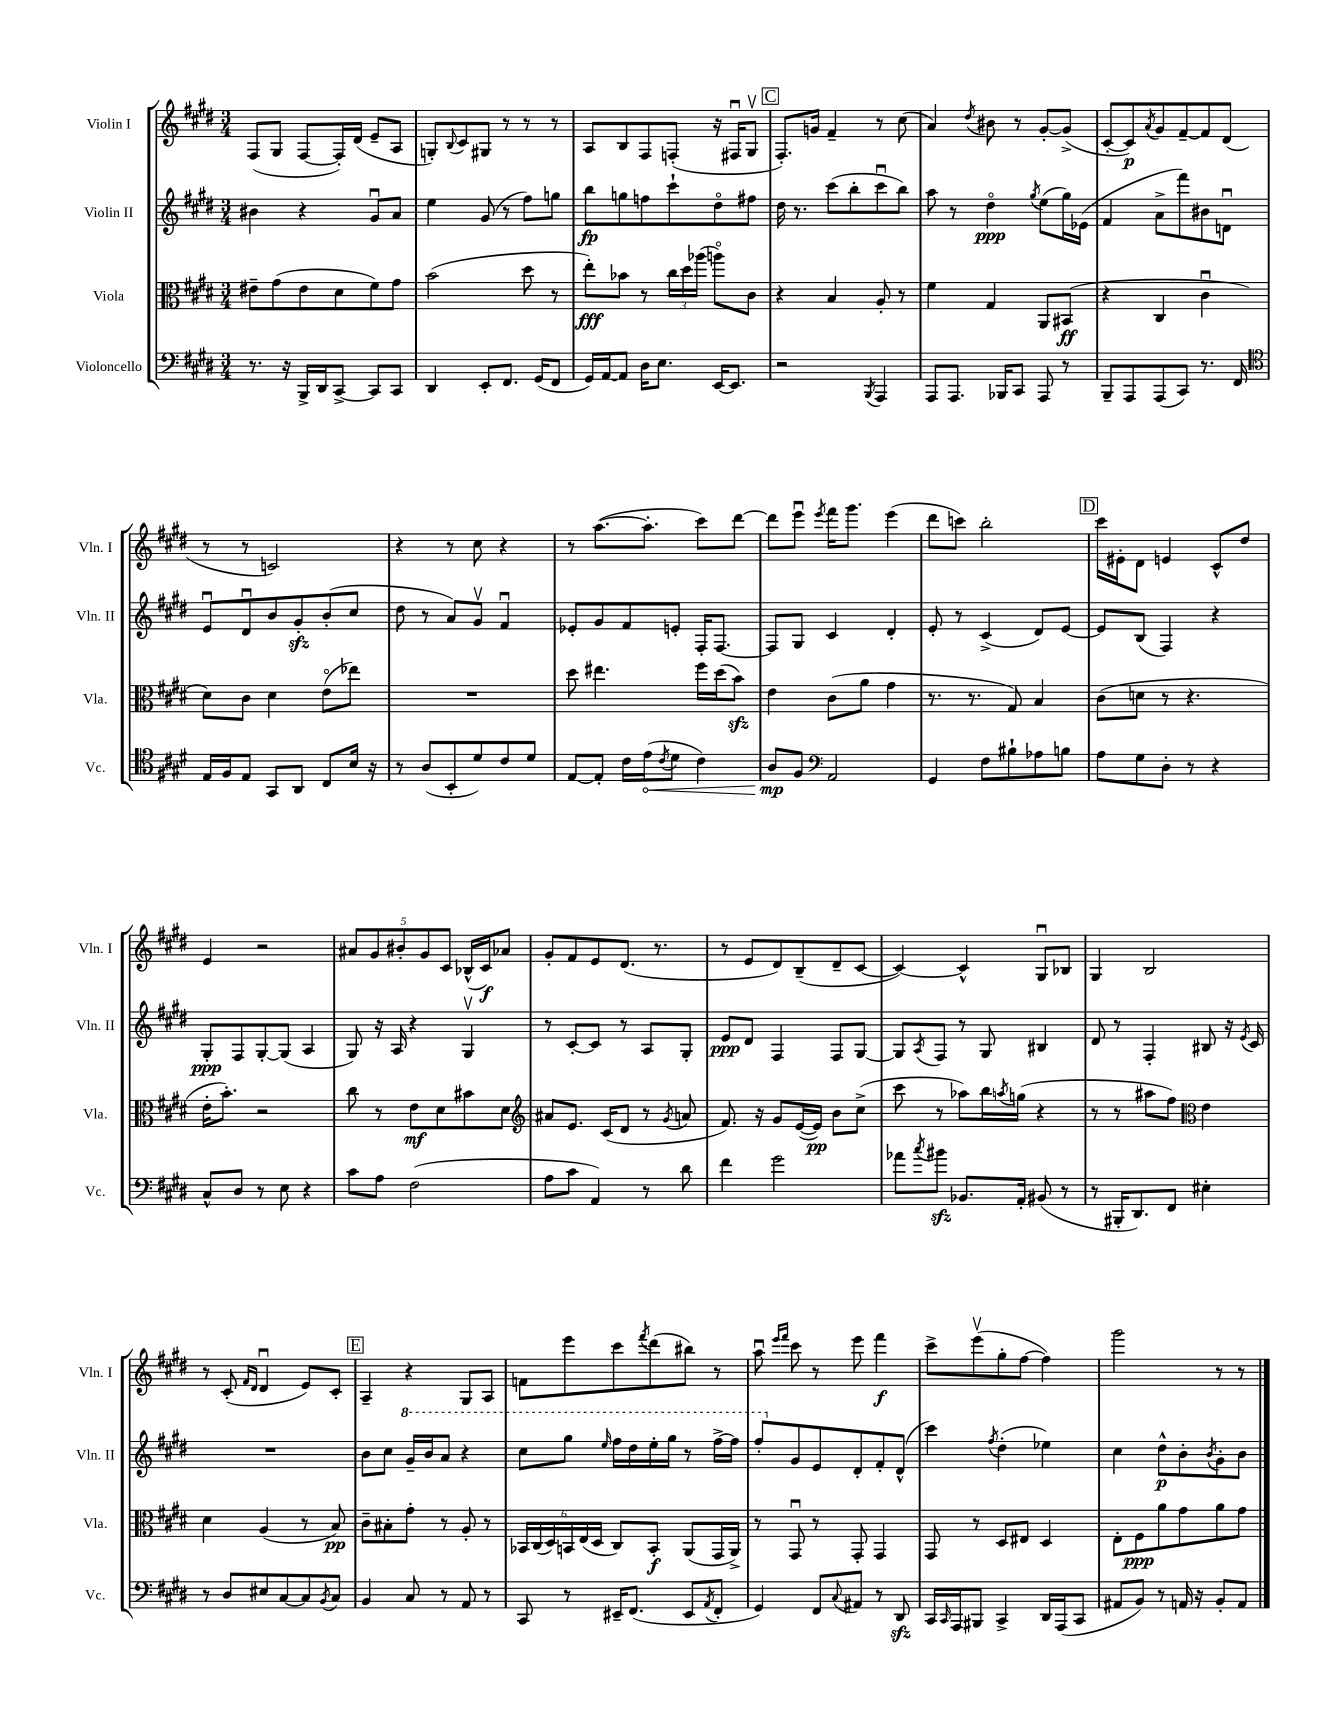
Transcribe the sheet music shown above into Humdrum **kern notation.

**kern	**dynam	**kern	**dynam	**kern	**dynam	**kern	**dynam
*part4	*part4	*part3	*part3	*part2	*part2	*part1	*part1
*staff4	*staff4	*staff3	*staff3	*staff2	*staff2	*staff1	*staff1
*I"Violoncello	*	*I"Viola	*	*I"Violin II	*	*I"Violin I	*
*I'Vc.	*	*I'Vla.	*	*I'Vln. II	*	*I'Vln. I	*
*clefF4	*	*clefC3	*	*clefG2	*	*clefG2	*
*k[f#c#g#d#]	*	*k[f#c#g#d#]	*	*k[f#c#g#d#]	*	*k[f#c#g#d#]	*
*M3/4	*	*M3/4	*	*M3/4	*	*M3/4	*
=48	=48	=48	=48	=48	=48	=48	=48
8.r	.	8e#X~\L	.	4b#X\	.	(8F#/L	.
.	.	(8g#\	.	.	.	8G#/J	.
16r	.	.	.	.	.	.	.
16BBB^/LL	.	8e#\	.	4r	.	[8F#/L	.
16DD#/J	.	.	.	.	.	.	.
[8CC#^/J	.	8d#\	.	.	.	16F#'/L])	.
.	.	.	.	.	.	(16d#/JJ	.
8CC#/L]	.	8f#\)	.	8g#u/L	.	8e~/L	.
8CC#/J	.	8g#\J	.	8a/J	.	8A/J	.
=49	=49	=49	=49	=49	=49	=49	=49
4DD#/	.	(2b\	.	4ee\	.	8Gn'/L)	.
.	.	.	.	.	.	8qqB/	.
.	.	.	.	.	.	8c#/	.
8EE'/L	.	.	.	(8g#/	.	8G#X/J	.
8.FF#/J	.	.	.	8r	.	8r	.
.	.	8dd#\	.	8ff#\L)	.	8r	.
(16GG#/KL	.	.	.	.	.	.	.
8FF#/J	.	8r	.	8ggn\J	.	8r	.
=50	=50	=50	=50	=50	=50	=50	=50
16GG#/LL)	.	8ee'\L)	fff	8bb\L	fp	8A/L	.
[16AA/J	.	.	.	.	.	.	.
8AA/J]	.	8b-X\J	.	8ggn\	.	8B/	.
16D#\KL	.	8r	.	8ffn\	.	8F#/	.
8.E\J	.	.	.	.	.	.	.
.	.	24cc#\LL	.	8ccc#`\	.	(8Fn'/J	.
.	.	24dd#\	.	.	.	.	.
.	.	(24aa-X\JJ	.	.	.	.	.
[16EE/KL	.	8aan\L)	.	8dd#\	.	16r	.
8.EE/J]	.	.	.	.	.	16F#Xu/KL	.
.	.	8c#\J	.	8ff#X\J	.	8G#v/J	.
!!LO:REH:place=s1:t=C
=51	=51	=51	=51	=51	=51	=51	=51
2r	.	4r	.	16dd#\	.	8.F#'/L)	.
.	.	.	.	8.r	.	.	.
.	.	.	.	.	.	16gn/Jk	.
.	.	4B/	.	(8ccc#\L	.	4f#~/	.
.	.	.	.	8bb'\	.	.	.
8qBBB/	.	.	.	.	.	.	.
4AAA/	.	8A'/	.	8ccc#u\	.	8r	.
.	.	8r	.	8bb\J)	.	(8cc#\	.
=52	=52	=52	=52	=52	=52	=52	=52
8AAA/L	.	4f#\	.	8aa\	.	4a/)	.
8.AAA/J	.	.	.	8r	.	.	.
.	.	.	.	.	.	8qdd#/	.
.	.	4G#/	.	4dd#\	ppp	8b#X\	.
16BBB-X/KL	.	.	.	.	.	.	.
8CC#/J	.	.	.	.	.	8r	.
.	.	.	.	8qgg#/	.	.	.
8AAA/	.	8AA/L	.	(8ee\L	.	[8g#'/L	.
8r	.	(8BB#X/J	ff	16gg#\L)	.	(8g#^/J]	.
.	.	.	.	(16e-X\JJ	.	.	.
=53	=53	=53	=53	=53	=53	=53	=53
8BBB~/L	.	4r	.	4f#/	.	[8c#'/L	.
8AAA/	.	.	.	.	.	8c#/])	p
.	.	.	.	.	.	8qa/	.
(8AAA/	.	4C#/	.	8a^\L	.	8g#/	.
8CC#/J)	.	.	.	8fff#\)	.	[8f#~/	.
8.r	.	4c#u\	.	8b#X\	.	8f#/]	.
.	.	.	.	8dnu\J	.	(8d#/J	.
16FF#/	.	.	.	.	.	.	.
!!LO:LB:g=z
=54	=54	=54	=54	=54	=54	=54	=54
*clefC4	*	*	*	*	*	*	*
16E/LL	.	8d#\L)	.	8eu/L	.	8r	.
16F#/J	.	.	.	.	.	.	.
8E/J	.	8c#\J	.	8d#u/	.	8r	.
8GG#/L	.	4d#\	.	8b/	.	2cn/)	.
8AA/J	.	.	.	8g#zz'/	.	.	.
8C#/L	.	(8e\L	.	(8b'/	.	.	.
16B/Jk	.	8ee-X\J)	.	8cc#/J	.	.	.
16r	.	.	.	.	.	.	.
=55	=55	=55	=55	=55	=55	=55	=55
8r	.	2.r	.	8dd#\	.	4r	.
(8A/L	.	.	.	8r	.	.	.
8BB'/	.	.	.	8a/L)	.	8r	.
8d#/)	.	.	.	8g#v/J	.	8cc#\	.
8c#/	.	.	.	4f#u/	.	4r	.
8d#/J	.	.	.	.	.	.	.
=56	=56	=56	=56	=56	=56	=56	=56
[8E/L	.	8dd#\	.	8e-X'/L	.	8r	.
8E'/J]	.	4.ee#X\	.	8g#/	.	([8.aa\L	.
16c#\LL	.	.	.	8f#/	.	.	.
!	!LO:HP:b	!	!	!	!	!	!
(16e\J	<	.	.	.	.	8.aa'\J]	.
8qc#/	.	.	.	.	.	.	.
8d#\J	.	.	.	8en'/J	.	.	.
4c#\)	.	16ff#\LL	.	16F#'/KL	.	8ccc#\L)	.
.	.	(16dd#\J	.	[8.F#/J	.	.	.
.	.	8bzz\J)	.	.	.	[8ddd#\J	.
=57	=57	=57	=57	=57	=57	=57	=57
8A/L	mp	4e\	.	8F#/L]	.	8ddd#\L]	.
8F#/J	[	.	.	8G#/J	.	8eeeu\J	.
*clefF4	*	*	*	*	*	*	*
.	.	.	.	.	.	8qeee/	.
2AA/	.	(8c#\L	.	4c#/	.	16fff#\KL	.
.	.	.	.	.	.	8.ggg#\J	.
.	.	8a\J	.	.	.	.	.
.	.	4g#\	.	4d#'/	.	(4eee\	.
=58	=58	=58	=58	=58	=58	=58	=58
4GG#/	.	8.r	.	8e'/	.	8ddd#\L	.
.	.	.	.	8r	.	8cccn\J)	.
.	.	8.r	.	.	.	.	.
8F#\L	.	.	.	(4c#^/	.	2bb'\	.
8B#X`\	.	8G#/)	.	.	.	.	.
8A-X\	.	4B/	.	8d#/L)	.	.	.
8Bn\J	.	.	.	[8e/J	.	.	.
!!LO:REH:place=s1:t=D
=59	=59	=59	=59	=59	=59	=59	=59
8A\L	.	(8c#\L	.	8e/L]	.	16ccc#\LL	.
.	.	.	.	.	.	16e#X'\J	.
8G#\	.	8dn\J	.	(8B/J	.	8d#\J	.
8D#'\J	.	8r	.	4F#/)	.	4en/	.
8r	.	4.r	.	.	.	.	.
4r	.	.	.	4r	.	8c#^^/L	.
.	.	.	.	.	.	8dd#/J	.
!!LO:LB:g=z
=60	=60	=60	=60	=60	=60	=60	=60
8C#^^/L	.	16e'\KL	.	8G#'/L	ppp	4e/	.
.	.	8.b'\J)	.	.	.	.	.
8D#/J	.	.	.	8F#/	.	.	.
8r	.	2r	.	[8G#'/	.	2r	.
8E\	.	.	.	(8G#/J]	.	.	.
4r	.	.	.	4A/	.	.	.
=61	=61	=61	=61	=61	=61	=61	=61
8c#\L	.	8cc#\	.	8G#/)	.	10a#X/L	.
.	.	.	.	.	.	10g#/	.
8A\J	.	8r	.	16r	.	.	.
.	.	.	.	16A/	.	.	.
.	.	.	.	.	.	10b#X'/	.
(2F#\	.	8e\L	mf	4r	.	.	.
.	.	.	.	.	.	10g#/	.
.	.	8d#\	.	.	.	.	.
.	.	.	.	.	.	10c#/J	.
.	.	8b#X\	.	4G#v/	.	(16B-X^^/LL	.
.	.	.	.	.	.	16c#/J)	f
.	.	8d#\J	.	.	.	8a-X/J	.
=62	=62	=62	=62	=62	=62	=62	=62
*	*	*clefG2	*	*	*	*	*
8A\L	.	8a#X/L	.	8r	.	8g#'/L	.
8c#\J	.	8.e/J	.	[8c#'/L	.	8f#/	.
4AA/)	.	.	.	8c#/J]	.	8e/	.
.	.	(16c#/KL	.	.	.	.	.
.	.	8d#/J	.	8r	.	(8.d#/J	.
8r	.	8r	.	8A/L	.	.	.
.	.	.	.	.	.	8.r	.
.	.	8qg#/	.	.	.	.	.
8d#\	.	8an/	.	8G#'/J	.	.	.
=63	=63	=63	=63	=63	=63	=63	=63
4f#\	.	8.f#/)	.	8e/L	ppp	8r	.
.	.	.	.	8d#/J	.	8e/L	.
.	.	16r	.	.	.	.	.
2g#\	.	8g#/L	.	4F#/	.	8d#/)	.
.	.	([16e/L	.	.	.	(8B~/	.
.	.	16e/JJ])	pp	.	.	.	.
.	.	8b\L	.	8F#/L	.	8d#~/	.
.	.	(8cc#^\J	.	[8G#/J	.	[8c#/J	.
=64	=64	=64	=64	=64	=64	=64	=64
8a-X\L	.	8ccc#\	.	8G#/L]	.	4c#/_)	.
8qcc#/	.	.	.	8qA/	.	.	.
8b#Xzz\J	.	8r	.	8F#/J	.	.	.
8.BB-X/L	.	8aa-X\L)	.	8r	.	4c#^^/]	.
.	.	16bb\L	.	8G#/	.	.	.
.	.	8qaan/	.	.	.	.	.
16AA'/Jk	.	(16ggn\JJ	.	.	.	.	.
(8BB#X/	.	4r	.	4B#X/	.	8G#u/L	.
8r	.	.	.	.	.	8B-X/J	.
=65	=65	=65	=65	=65	=65	=65	=65
8r	.	8r	.	8d#/	.	4G#/	.
16BBB#X'/KL	.	8r	.	8r	.	.	.
8.DD#/)	.	.	.	.	.	.	.
.	.	8aa#X\L	.	4F#'/	.	2B/	.
8FF#/J	.	8ff#\J)	.	.	.	.	.
*	*	*clefC3	*	*	*	*	*
4E#X'\	.	4e\	.	8B#X/	.	.	.
.	.	.	.	16r	.	.	.
.	.	.	.	8qe/	.	.	.
.	.	.	.	16c#/	.	.	.
!!LO:LB:g=z
=66	=66	=66	=66	=66	=66	=66	=66
8r	.	4d#\	.	2.r	.	8r	.
8D#/L	.	.	.	.	.	(8c#'/	.
.	.	.	.	.	.	16qqf#/LL	.
.	.	.	.	.	.	16qqd#/JJ	.
8E#X/	.	(4A/	.	.	.	4d#u/	.
[8C#/	.	.	.	.	.	.	.
8C#/]	.	8r	.	.	.	8e/L)	.
8qBB/	.	.	.	.	.	.	.
8C#/J	.	8B/)	pp	.	.	8c#'/J	.
!!LO:REH:place=s1:t=E
=67	=67	=67	=67	=67	=67	=67	=67
4BB/	.	8c#~\L	.	8b\L	.	4A~/	.
.	.	8B#X'\	.	8cc#\J	.	.	.
*	*	*	*	*8va	*	*	*
8C#/	.	8g#'\J	.	16gg#~/LL	.	4r	.
.	.	.	.	16bb/J	.	.	.
8r	.	8r	.	8aa/J	.	.	.
8AA/	.	8A'/	.	4r	.	8G#/L	.
8r	.	8r	.	.	.	8A/J	.
=68	=68	=68	=68	=68	=68	=68	=68
8CC#/	.	24BB-X/LL	.	8ccc#\L	.	8fn\L	.
.	.	(24C#/	.	.	.	.	.
.	.	24D#/)	.	.	.	.	.
8r	.	24BBn/	.	8ggg#\J	.	8eee\	.
.	.	(24E/	.	.	.	.	.
.	.	24D#/JJ	.	.	.	.	.
.	.	.	.	16qqeee/	.	.	.
16EE#X~/KL	.	8C#/L)	.	16fff#\LL	.	8ccc#\	.
(8.FF#/J	.	.	.	16ddd#\	.	.	.
.	.	.	.	.	.	8qfff#/	.
.	.	8BB'/J	f	16eee'\	.	(8ddd#\	.
.	.	.	.	16ggg#\JJ	.	.	.
8EE#/L	.	(8AA/L	.	8r	.	8bb#X\J)	.
8qAA/	.	.	.	.	.	.	.
8FF#'/J	.	16GG#/L	.	[16fff#^\LL	.	8r	.
.	.	16AA^/JJ)	.	16fff#\JJ]	.	.	.
=69	=69	=69	=69	=69	=69	=69	=69
4GG#/)	.	8r	.	8fff#'/L	.	8aau\	.
.	.	.	.	.	.	16qqeee/LL	.
.	.	.	.	.	.	16qqfff#/JJ	.
*	*	*	*	*X8va	*	*	*
.	.	8GG#u/	.	8g#/	.	8ccc#\	.
8FF#/L	.	8r	.	8e/	.	8r	.
8qqC#/	.	.	.	.	.	.	.
8AA#X/J	.	8GG#'/	.	8d#'/	.	8eee\	.
8r	.	4GG#/	.	8f#'/	.	4fff#\	f
8DD#zz/	.	.	.	(8d#^^/J	.	.	.
=70	=70	=70	=70	=70	=70	=70	=70
16CC#/LL	.	8GG#/	.	4ccc#\)	.	8ccc#^\L	.
16qqCC#/	.	.	.	.	.	.	.
16AAA/J	.	.	.	.	.	.	.
8BBB#X/J	.	8r	.	.	.	(8eeev\	.
.	.	.	.	8qff#/	.	.	.
4CC#^/	.	8D#/L	.	(4dd#'\	.	8gg#'\	.
.	.	8E#X/J	.	.	.	[8ff#\J	.
16DD#/LL	.	4D#/	.	4ee-X\)	.	4ff#\])	.
(16AAA/J	.	.	.	.	.	.	.
8CC#/J	.	.	.	.	.	.	.
=71	=71	=71	=71	=71	=71	=71	=71
8AA#X/L	.	8E'\L	.	4cc#\	.	2ggg#\	.
8BB/J)	.	8F#\	ppp	.	.	.	.
8r	.	8a\	.	8dd#^^\L	p	.	.
16AAn/	.	8g#\	.	8b'\	.	.	.
16r	.	.	.	.	.	.	.
.	.	.	.	8qb/	.	.	.
8BB'/L	.	8a\	.	8g#'\	.	8r	.
8AA/J	.	8g#\J	.	8b\J	.	8r	.
==	==	==	==	==	==	==	==
*-	*-	*-	*-	*-	*-	*-	*-
